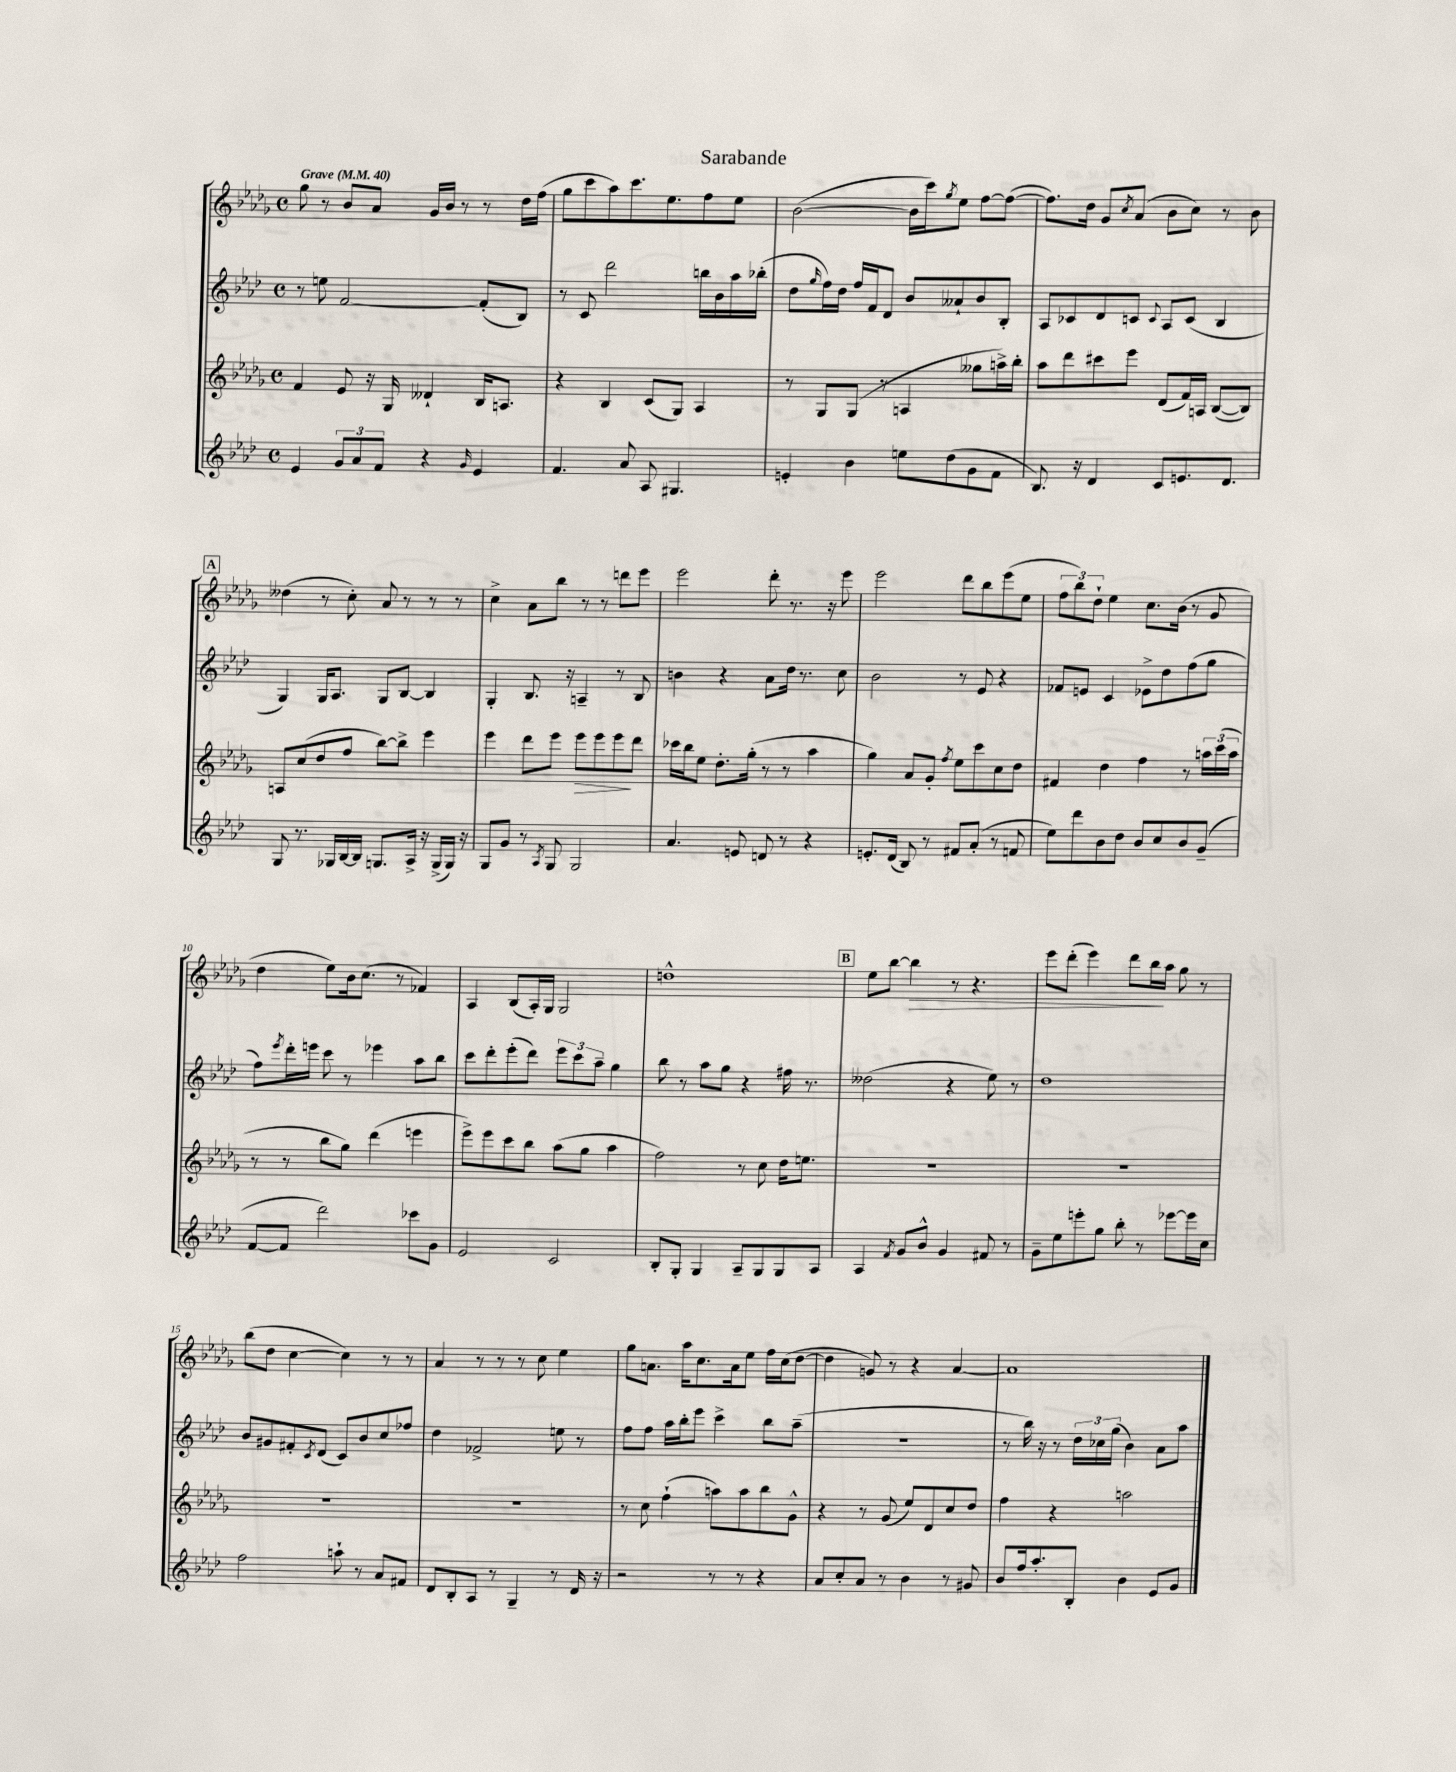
\header { title = "Sarabande" }
<<
\new StaffGroup <<
\new Staff = "s0" {
    \clef treble \key des \major \defaultTimeSignature \time 4/4 \tempo "Grave" 4 = 40
    ges''8 r8 bes'8 aes'8 ges'16 bes'16 r8 r8 des''16 f''16( |
    ges''8 c'''8 aes''8) c'''8. ees''8. f''8 ees''8 |
    bes'2~( bes'16 c'''16) \acciaccatura { ges''8 } ees''8 f''8~ f''8~( |
    f''8.) des''16 ges'8 \acciaccatura { c''8 } aes'8( bes'8 c''8) r8 bes'8 |
    \mark \markup { \box "A" } deses''4( r8 c''8-.) aes'8 r8 r8 r8 |
    c''4-> aes'8 bes''8 r8 r8 d'''8 ees'''8 |
    ees'''2 des'''8-. r8. r16 ees'''8 |
    ees'''2 des'''8 bes''8 ees'''8( ees''8 |
    \tuplet 3/2 { f''8 bes''8) des''8-! } ees''4 c''8. bes'16( r8 ges'8 |
    des''4 ees''8) bes'16 c''8.( r8 fes'4) |
    aes4 bes8( aes16-.) ges16 ges2 |
    d''1-^ |
    \mark \markup { \box "B" } ees''8 bes''8~ bes''4\> r8 r4. |
    ees'''8 des'''8-.( ees'''4) des'''8 bes''16\! aes''16 ges''8 r8 |
    bes''8( des''8 c''4~ c''4) r8 r8 |
    aes'4 r8 r8 r8 c''8 ees''4 |
    ges''8 a'8. aes''16 c''8. a'16 ees''8 f''16 c''16( des''8~ |
    des''4 g'8) r8 r4 aes'4~ |
    aes'1 \bar "|." |
}
\new Staff = "s1" {
    \clef treble \key aes \major \defaultTimeSignature \time 4/4
    r8 e''8 f'2~ f'8-.( bes8) |
    r8 c'8 des'''2 b''16 bes'16 aes''16 bes''16-.( |
    des''8 \grace { g''16 } f''16) des''16 f''16 f'16 des'8 bes'8 aeses'8-! bes'8 bes8-. |
    aes8 ces'8 des'8 c'8 \appoggiatura { c'8 } aes8 c'8( bes4 |
    \mark \markup { \box "A" } g4) g16 aes8. g8 bes8~ bes4 |
    g4-. bes8. r16 a4-- r8 bes8 |
    b'4 r4 aes'8 des''16 r8. c''8 |
    bes'2 r8 ees'8 r4 |
    fes'8 e'8 c'4 ees'8-> des''8 f''8( g''8 |
    f''8) \acciaccatura { ees'''8 } des'''16-. e'''16 c'''8 r8 ees'''4 aes''8 bes''8 |
    c'''8 des'''8-. ees'''8-.( des'''8) \tuplet 3/2 { ees'''8 c'''8 aes''8-- } g''4 |
    bes''8 r8 aes''8 g''8 r4 fis''16 r8. |
    \mark \markup { \box "B" } deses''2( r4 ees''8) r8 |
    des''1 |
    bes'8 gis'8 fis'8-. \acciaccatura { c'8 } des'8( c'8) bes'8 c''8 fes''8 |
    des''4 fes'2-> e''8 r8 |
    f''8 f''8 aes''16 bes''16-. ees'''8 c'''4-> bes''8 aes''8--( |
    R1 |
    r8 bes''16) r16 r8 \tuplet 3/2 { des''16 ces''16 g''16( } bes'4) aes'8 aes''8 \bar "|." |
}
\new Staff = "s2" {
    \clef treble \key des \major \defaultTimeSignature \time 4/4
    f'4 ees'8 r16 ges16 deses'4-! bes16 a8. |
    r4 bes4 c'8( ges8) aes4 |
    r8 ges8 ges8( r8 a4 geses''8 a''16->) bes''16-. |
    aes''8 des'''8 cis'''8 ees'''8 des'8( f'16) a16 bes8~( bes8) |
    \mark \markup { \box "A" } a8 c''8( des''8 f''8 bes''8~) bes''8-> ees'''4 |
    ees'''4 des'''8 ees'''8 ees'''8\> ees'''8 ees'''8\! des'''8 |
    ces'''16 bes''16 ees''8 des''8.-. ges''16-.( r8 r8 aes''4 |
    ges''4) aes'8 ges'8-. \acciaccatura { f''8 } ees''8 c'''8 c''8 des''8 |
    fis'4 des''4 f''4 r8 \tuplet 3/2 { a''16 c'''16( a''16 } |
    r8 r8 bes''8 ges''8) des'''4( e'''4 |
    ees'''8->) ees'''8 c'''8 bes''8 aes''8( ges''8 aes''4 |
    f''2) r8 c''8 des''16 e''8. |
    \mark \markup { \box "B" } R1 |
    R1 |
    R1 |
    R1 |
    r8 c''8 f''4-!( a''8) a''8 bes''8 ges'8-^ |
    r4 r8 ges'8( ees''8) des'8 c''8 des''8 |
    f''4 r4 a''2 \bar "|." |
}
\new Staff = "s3" {
    \clef treble \key aes \major \defaultTimeSignature \time 4/4
    ees'4 \tuplet 3/2 { g'8 aes'8 f'8 } r4 \grace { g'16 } ees'4 |
    f'4. aes'8 aes8 gis4. |
    e'4-. bes'4 e''8 des''8( g'8 f'8 |
    bes8.) r16 des'4 c'8 e'8. des'8. |
    \mark \markup { \box "A" } g8 r8. ges16 bes16~ bes16 g8. aes16-> r16 g16->( g16) r16 |
    g8 g'8 r8 \acciaccatura { aes8 } g8 g2 |
    aes'4. e'8 d'8 r8 r4 |
    e'8.-. des'16( bes8) r8 fis'8 aes'8-.( r8 f'8 |
    ees''8) des'''8 bes'8 des''8 bes'8 c''8 bes'8 g'8--( |
    f'8~ f'8 des'''2) ces'''8 g'8 |
    ees'2 c'2 |
    bes8-. g8-. g4 aes8-- g8 g8 aes8 |
    \mark \markup { \box "B" } aes4 \acciaccatura { f'8 } g'8 bes'8-^ g'4 fis'8 r8 |
    g'8-- ees''8 e'''8-. g''8 bes''8-. r8 ees'''8~ ees'''16 c''16 |
    f''2 a''8-! r8 aes'8 fis'8 |
    des'8 bes8-. aes8 r8 g4-- r8 des'16 r16 |
    r2 r8 r8 r4 |
    aes'8 c''8-. aes'8 r8 bes'4 r8 gis'8 |
    bes'8 f''16 aes''8.-. bes8-. bes'4 ees'8 g'8 \bar "|." |
}
>>
>>
